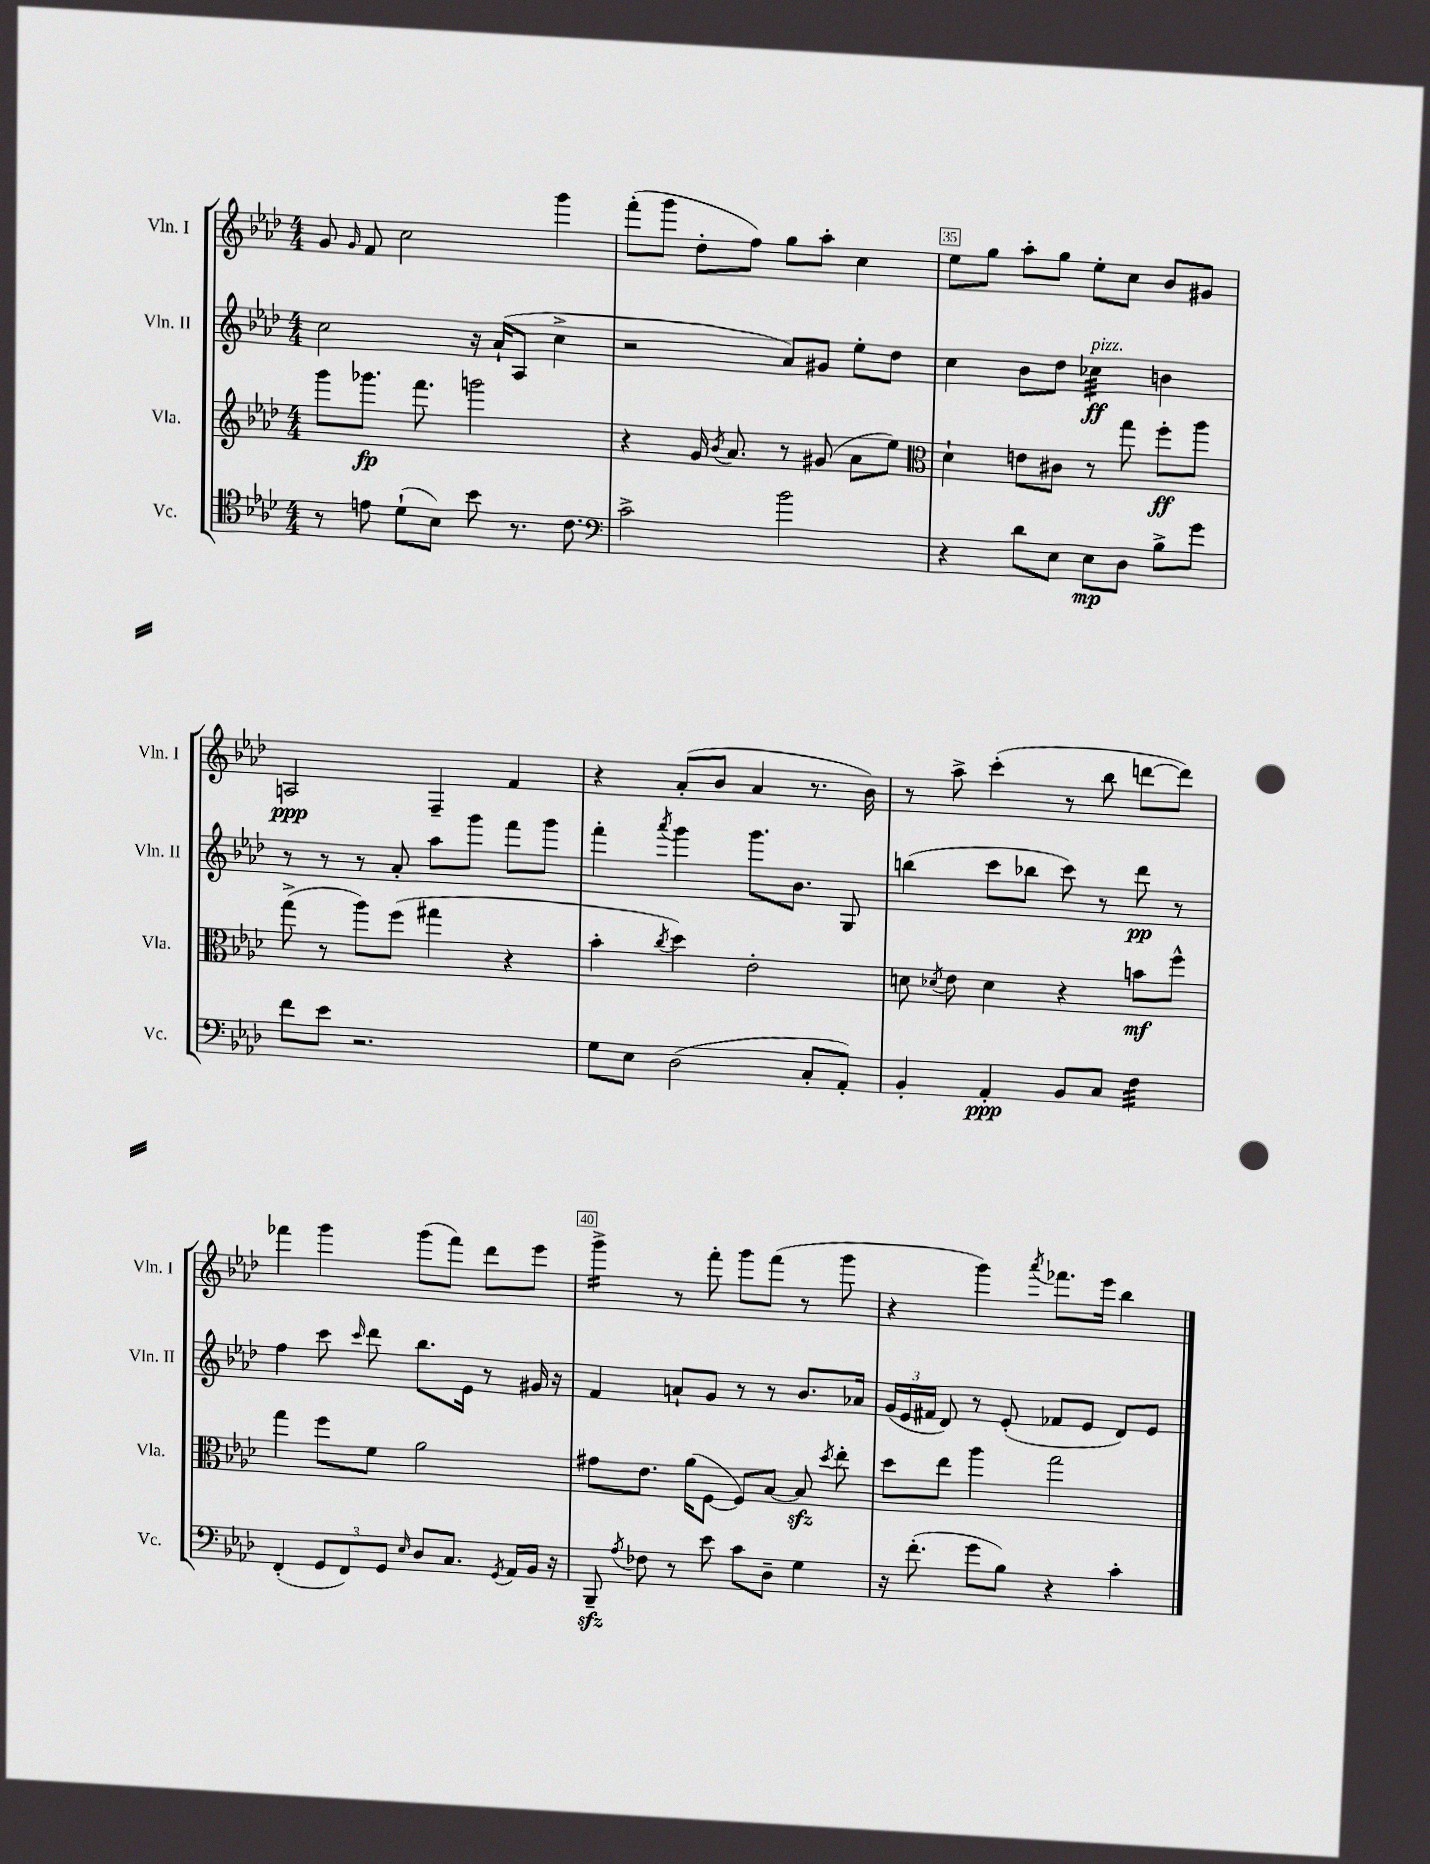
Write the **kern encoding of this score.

**kern	**kern	**kern	**kern
*staff4	*staff3	*staff2	*staff1
*clefC4	*clefG2	*clefG2	*clefG2
*k[b-e-a-d-]	*k[b-e-a-d-]	*k[b-e-a-d-]	*k[b-e-a-d-]
*M4/4	*M4/4	*M4/4	*M4/4
8r	8ggg	2cc	8g
.	.	.	16qqg
8e	8.ggg-	.	8f
(8d-`	.	.	2cc
.	8.fff	.	.
8B-)	.	.	.
8b-	2ggg	16r	.
.	.	(16a-`	.
8.r	.	8A-	.
.	.	4cc^	4ggg
8.c	.	.	.
=	=	=	=
*clefF4	*	*	*
2c^	4r	2r	(8fff'
.	.	.	8ggg
.	16g	.	8dd-'
.	8qb-	.	.
.	8.a-	.	.
.	.	.	8ff)
2b-	8r	8a-)	8gg
.	(8g#	8g#	8aa-'
.	8a-	8ee-'	4cc
.	8ee-)	8dd-	.
=	=	=	=
*	*clefC3	*	*
4r	4d-`	4cc	8ee-
.	.	.	8gg
8d-	8e	8b-	8aa-'
8E-	8c#	8dd-	8gg
8E-	8r	4cc-	8ee-'
8D-	8gg	.	8cc
8B-^	8ff'	4b	8b-
8g	8aa-	.	8g#
=	=	=	=
8f	(8gg^	8r	2A
8e-	8r	8r	.
2.r	8aa-)	8r	.
.	(8ff	8a-'	.
.	4gg#	8aa-	4F~
.	.	8ggg	.
.	4r	8fff	4f
.	.	8ggg	.
=	=	=	=
8G	4b-'	4fff'	4r
8E-	.	.	.
.	8qcc	8qaaa-	.
(2D-	4dd-)	4ggg	(8a-'
.	.	.	8b-
.	2e-'	8.ggg	4a-
.	.	8.b-	.
8C'	.	.	8.r
8AA-')	.	8G	.
.	.	.	16b-)
=	=	=	=
4BB-'	8d	(4bb	8r
.	8qd-	.	.
.	8e-	.	8aa-^
4AA-'	4d-	8ccc	(4ccc'
.	.	8bb-	.
8BB-	4r	8ccc)	8r
8C	.	8r	8bb-
4F	8b	8ddd-	[8ddd
.	8ff^^	8r	8ddd])
=	=	=	=
(4FF'	4gg	4ff	4fff-
12GG	8ff	8ccc	4ggg
12FF)	.	.	.
.	.	16qqccc	.
.	8f	8ddd-	.
12GG	.	.	.
16qqE-	.	.	.
8D-	2a-	8.bb-	(8ggg
8.C	.	.	8fff-)
.	.	16e-	.
.	.	8r	8ddd-
8qGG	.	.	.
16AA-	.	.	.
16BB-	.	16g#	8eee-
16r	.	16r	.
=	=	=	=
8BBB-~	8g#	4f	4ggg^
8qA-	.	.	.
8F-	8.e-	.	.
8r	.	8a`	8r
.	(16a-	.	.
8e-	[8F	8g	8fff'
8c	8F])	8r	8ggg
8D-~	[8B-	8r	(8fff
4G	8B-]	8.b-	8r
.	8qdd-	.	.
.	8ee-'	.	8ggg
.	.	16a-	.
=	=	=	=
16r	8dd-	(24g	4r
.	.	24e-	.
(8.f'	.	.	.
.	.	24f#	.
.	8ee-	8d-)	.
8g	4aa-	8r	4ggg)
8B-)	.	(8e-'	.
.	.	.	8qaaa-
4r	2gg	8f-	8.fff-
.	.	8e-	.
.	.	.	16eee-
4c'	.	8d-)	4bb-
.	.	8e-	.
==	==	==	==
*-	*-	*-	*-
